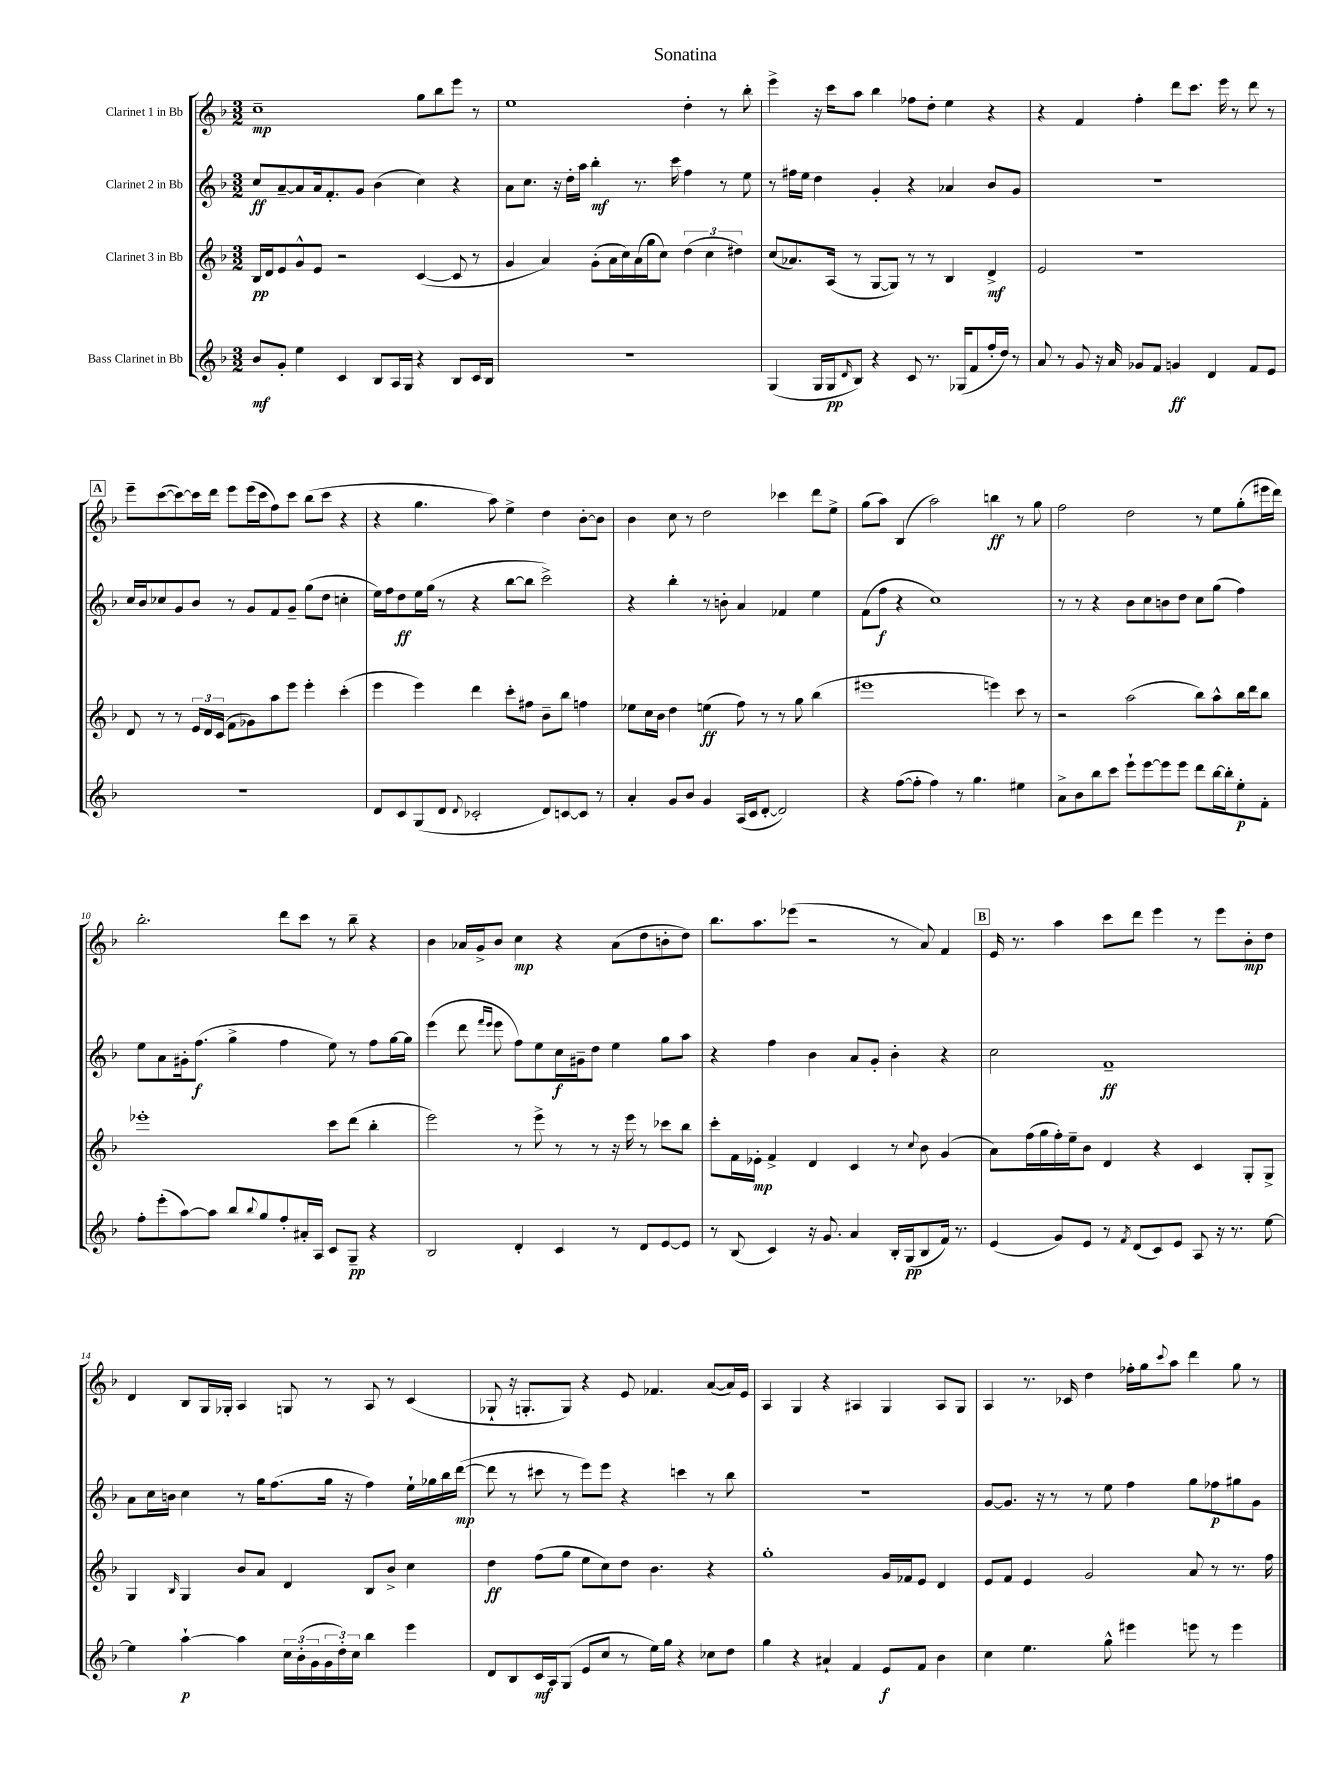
\header { title = "Sonatina" }
<<
\new StaffGroup <<
\new Staff = "s0" \with { instrumentName = "Clarinet 1 in Bb" } {
    \clef treble \key f \major \numericTimeSignature \time 3/2
    c''1--\mp g''8 bes''8 e'''8 r8 |
    e''1 d''4-. r8 bes''8-. |
    e'''4-> r16 c'''16 a''8 bes''4 fes''8 d''8-. e''4 r4 |
    r4 f'4 f''4-. d'''8 c'''8. e'''16 r8 d'''8 r8 |
    \mark \markup { \box "A" } e'''8-- c'''8~( c'''8~) c'''16 d'''16 e'''8 e'''16( c'''16 f''8) c'''8 bes''8( c'''8 r4 |
    r4 g''4. a''8) e''4-> d''4 bes'8~-. bes'8 |
    bes'4 c''8 r8 d''2 ces'''4 d'''8 e''8-> |
    g''8( a''8) bes4( a''2) b''4\ff r8 g''8 |
    f''2 d''2 r8 e''8 g''8-.( eis'''16 d'''16) |
    bes''2.-. d'''8 c'''8 r8 bes''8-- r4 |
    bes'4 aes'16 g'16-> bes'8 c''4\mp r4 aes'8( d''8 b'8-. d''8) |
    bes''8. a''8. ees'''8( r2 r8 a'8) f'4 |
    \mark \markup { \box "B" } e'16 r8. a''4 c'''8 d'''8 e'''4 r8 e'''8 bes'8-.\mp d''8 |
    d'4 bes8 g16 ges16-. a4 g8 r8 a8 r8 c'4( |
    ges8-! r16 g8.-. g8) r4 e'8 fes'4. a'8~( a'16) e'16 |
    a4 g4 r4 ais4 g4 ais8 g8 |
    a4 r8. ces'16 d''4 fes''16-. g''16 \appoggiatura { c'''8 } a''8 d'''4 g''8 r8 \bar "|." |
}
\new Staff = "s1" \with { instrumentName = "Clarinet 2 in Bb" } {
    \clef treble \key f \major \numericTimeSignature \time 3/2
    c''8\ff a'8~-- a'8 a'16 f'8.-. g'8 bes'4( c''4) r4 |
    a'8 c''8. r16 d''16-. a''16 bes''4-.\mf r8. c'''16 f''4 r8 e''8 |
    r8 fis''16 e''16 d''4 g'4-. r4 aes'4 bes'8 g'8 |
    R1. |
    \mark \markup { \box "A" } c''16 bes'16 ces''8 g'8 bes'8 r8 g'8 f'8 g'8-- g''8( d''8 c''4-. |
    e''16) f''16 d''8\ff e''16 g''16( r8 r4 bes''8~ bes''8 c'''2->) |
    r4 bes''4-. r8 b'8-. a'4 fes'4 e''4 |
    f'8( f''8\f r4 c''1) |
    r8 r8 r4 bes'8 c''8 b'8 d''8 c''8 g''8( f''4) |
    e''8 a'8 gis'16-. f''8.\f( g''4-> f''4 e''8) r8 f''8 g''16~ g''16 |
    e'''4( d'''8 \grace { f'''16 e'''16 } e'''8 f''8) e''8 c''16\f gis'16-- d''8 e''4 g''8 a''8 |
    r4 f''4 bes'4 a'8 g'8-. bes'4-. r4 |
    \mark \markup { \box "B" } c''2 f'1--\ff |
    a'8 c''16 b'16 c''4 r8 g''16 f''8.( g''16 r16 f''4) e''16-! ges''16 bes''16 d'''16~\mp( |
    d'''8 r8 cis'''8 r8 e'''8) e'''8 r4 c'''4 r8 bes''8 |
    R1. |
    g'8~ g'8. r16 r8 r8 e''8 f''4 g''8 fes''8\p gis''8 g'8 \bar "|." |
}
\new Staff = "s2" \with { instrumentName = "Clarinet 3 in Bb" } {
    \clef treble \key f \major \numericTimeSignature \time 3/2
    bes16\pp d'16 e'8 g'8-^ e'8 r2 c'4~( c'8 r8 |
    g'4 a'4) g'8-.( a'16 c''16) a'16( g''16 c''8) \tuplet 3/2 { d''4( c''4 dis''4) } |
    c''8( aes'8.) a16( r8 g8~ g8) r8 r8 bes4 d'4->\mf |
    e'2 r1 |
    \mark \markup { \box "A" } d'8 r8 r8 \tuplet 3/2 { e'16 d'16 c'16( } f'8 ges'8) a''8 e'''8 e'''4-. c'''4-.( |
    e'''4 e'''4) d'''4 c'''8-. fis''8 bes'8-- bes''8 f''4 |
    ees''8 c''16 bes'16 d''4 e''4\ff( f''8) r8 r8 g''8 bes''4( |
    eis'''1 e'''4) c'''8 r8 |
    r2 a''2( bes''8) a''8-^ bes''16 d'''16 bes''8 |
    ees'''1-. c'''8 d'''8( bes''4-. |
    e'''2) r8 e'''8-> r8 r8 r16 e'''16 r8 ces'''8 bes''8 |
    c'''8-. f'16 ees'16-.\mp f'4-> d'4 c'4 r8 \appoggiatura { c''8 } bes'8 g'4( |
    \mark \markup { \box "B" } a'8) f''16( g''16 f''16-.) e''16-- bes'8 d'4 r4 c'4 g8-. g8-> |
    g4 \grace { bes16 } g4 bes'8 a'8 d'4 bes8 bes'8-> c''4 |
    d''4\ff f''8( g''8 e''8 c''8) d''8 bes'4. r4 |
    g''1-. g'16 fes'16 e'8 d'4 |
    e'8 f'8 e'4 g'2 a'8 r8 r8. f''16 \bar "|." |
}
\new Staff = "s3" \with { instrumentName = "Bass Clarinet in Bb" } {
    \clef treble \key f \major \numericTimeSignature \time 3/2
    bes'8\mf g'8-. e''4 c'4 bes8 a16 g16 r4 bes8 c'16 bes16 |
    R1. |
    g4( g16 g16\pp \grace { d'16 } bes8) r4 c'8 r8. ges16( f'8 f''16-. d''16) r8 |
    a'8 r8 g'8 r16 a'16 ges'8 f'8 g'4\ff d'4 f'8 e'8 |
    \mark \markup { \box "A" } R1. |
    d'8 c'8 g8( d'8 \appoggiatura { d'8 } ces'2-. d'8) c'8~ c'8 r8 |
    a'4-. g'8 bes'8 g'4 a16( c'16 d'8~-. d'2) |
    r4 f''8~( f''8-. f''4) r8 g''4. eis''4 |
    a'8-> bes'8 bes''8 c'''8 e'''8-! e'''8~ e'''8 e'''8 d'''8 bes''16~ bes''16-. e''8-.\p f'8-. |
    f''8-. e'''8-.( a''8~) a''8 bes''8 \appoggiatura { bes''8 } g''8 f''8-. ais'16-. a16 c'8 g8--\pp r4 |
    bes2 d'4-. c'4 r8 d'8 e'8~ e'8 |
    r8 bes8( c'4) r16 g'8. a'4 bes16-. g16\pp( bes8 f'16) r8. |
    \mark \markup { \box "B" } e'4( g'8) e'8 r8 \acciaccatura { f'8 } d'8( c'8) e'8 a8 r16 r8. e''8~ |
    e''4 a''4~-!\p a''4 \tuplet 3/2 { c''16 bes'16-.( g'16 } \tuplet 3/2 { g'16 d''16-.) c''16 } bes''4 e'''4 |
    d'8 bes8 c'16\mf a16 g8( e'8 c''8 r8 e''16) g''16 r4 ces''8 d''8 |
    g''4 r4 ais'4-! f'4 e'8\f f'8 bes'4 |
    c''4 e''4. g''8-^ eis'''4 e'''8 r8 e'''4 \bar "|." |
}
>>
>>
